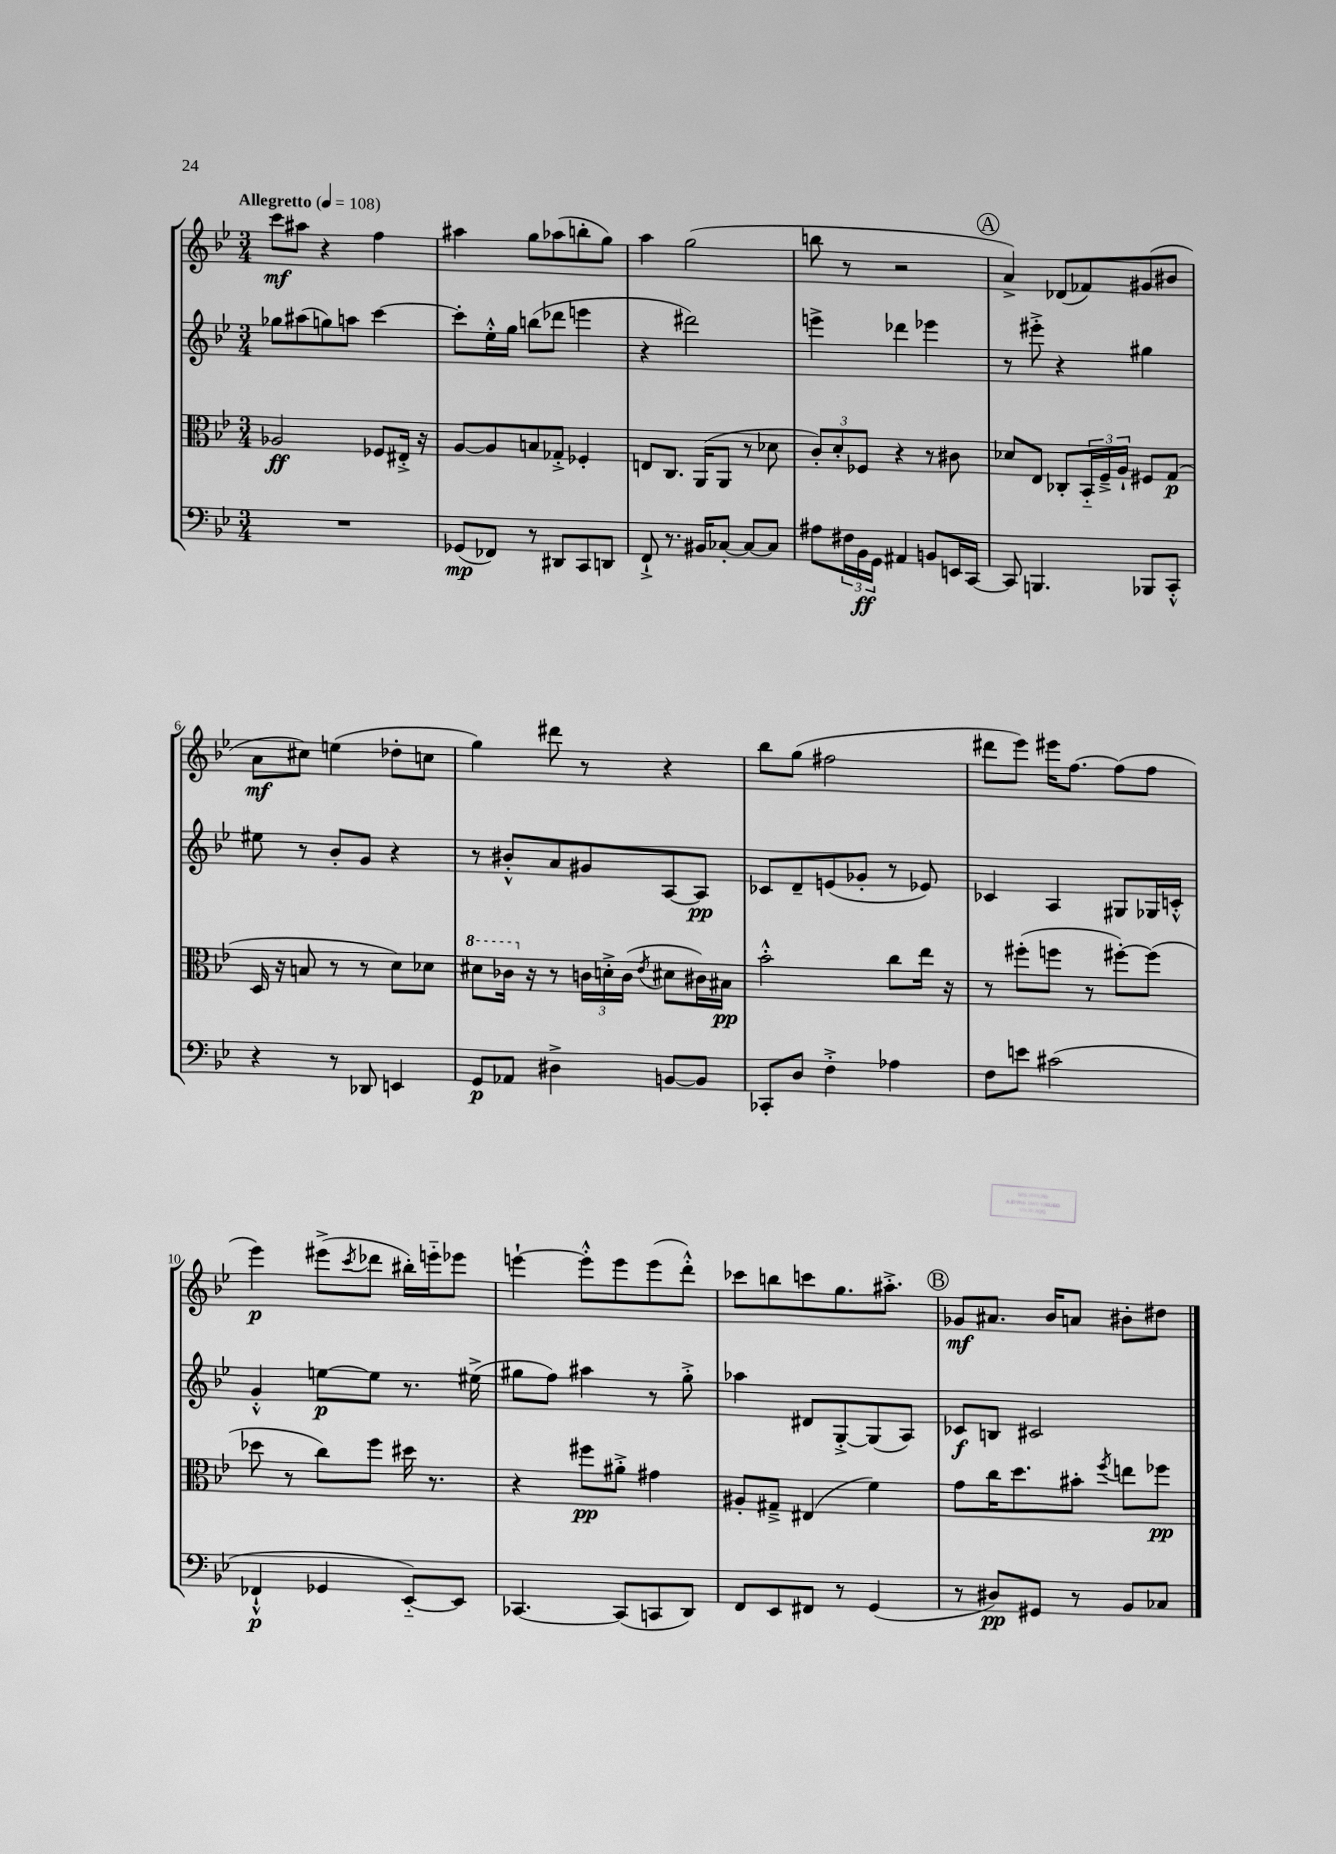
<<
\new StaffGroup <<
\new Staff = "s0" {
    \clef treble \key bes \major \numericTimeSignature \time 3/4 \tempo "Allegretto" 4 = 108
    c'''8\mf ais''8 r4 f''4 |
    ais''4 g''8 aes''8( b''8-. g''8) |
    a''4 g''2( |
    b''8 r8 r2 |
    \mark \markup { \circle "A" } a'4->) des'8( fes'8) gis'8( bis'8 |
    a'8\mf cis''8) e''4( des''8-. c''8 |
    g''4) dis'''8 r8 r4 |
    bes''8 g''8( fis''2 |
    dis'''8 ees'''8) eis'''16 f''8.~ f''8( f''8 |
    ees'''4\p) eis'''8->( \acciaccatura { c'''8 } des'''8 bis''16-.) e'''16-_ ees'''8 |
    e'''4~-! e'''8-.-^ e'''8 e'''8( d'''8-.-^) |
    ces'''8 b''8 c'''8 g''8. ais''8.-.-> |
    \mark \markup { \circle "B" } ges'8\mf ais'8. bes'16 a'8 bis'8-. dis''8 \bar "|." |
}
\new Staff = "s1" {
    \clef treble \key bes \major \numericTimeSignature \time 3/4
    ges''8 ais''8( g''8) a''8 c'''4~ |
    c'''8-. ees''16-.-^ g''16 b''8( des'''8 e'''4 |
    r4 dis'''2) |
    e'''4-> des'''4 ees'''4 |
    \mark \markup { \circle "A" } r8 eis'''8-.-> r4 gis''4 |
    eis''8 r8 bes'8-. g'8 r4 |
    r8 bis'8-.-^ a'8 gis'8 a8~ a8\pp |
    ces'8 d'8-- e'8( ges'8-. r8 ees'8) |
    ces'4 a4 gis8 ges16 c'16-.-^ |
    g'4-.-^ e''8~\p e''8 r8. eis''16->( |
    gis''8 f''8) ais''4 r8 gis''8-.-> |
    aes''4 dis'8 g8~-.-> g8( a8) |
    \mark \markup { \circle "B" } ces'8\f b8 cis'2 \bar "|." |
}
\new Staff = "s2" {
    \clef alto \key bes \major \numericTimeSignature \time 3/4
    aes2\ff fes8 eis16-.-> r16 |
    a8~ a8 b8 ges8-.-> fes4-. |
    e8 c8. a,16( a,8 r8 des'8 |
    \tuplet 3/2 { c'8-.) d'8-. fes8 } r4 r8 cis'8 |
    \mark \markup { \circle "A" } des'8 ees8 ces8-. \tuplet 3/2 { bes,16-_ f16---> a16-! } fis8 g8\p( |
    d16 r16 b8 r8 r8 d'8) des'8 |
    \ottava #1 dis''8 ces''16 \ottava #0 r16 r8 \tuplet 3/2 { c'!16 d'!16-.-> c'16( } \acciaccatura { ees'8 } dis'8 cis'16) bis16\pp |
    bes'2-.-^ c''8 ees''16 r16 |
    r8 fis''8-.( f''8 r8 fis''8~-.) fis''8( |
    des''8 r8 c''8) f''8 dis''16 r8. |
    r4 fis''8\pp ais'8-.-> gis'4 |
    ais8-. gis8---> eis4( f'4) |
    \mark \markup { \circle "B" } g'8 c''16 d''8. bis'8-. \acciaccatura { f''8 } e''8 fes''8\pp \bar "|." |
}
\new Staff = "s3" {
    \clef bass \key bes \major \numericTimeSignature \time 3/4
    R2. |
    ges,8\mp( fes,8) r8 dis,8 c,8 d,8 |
    f,8-!-> r8. bis,16 ces8~-. ces8~ ces8 |
    ais8 \tuplet 3/2 { fis16 bes,16\ff g,16 } ais,4 b,8 e,16 c,16~ |
    \mark \markup { \circle "A" } c,8 b,,4. bes,,8 c,8-.-^ |
    r4 r8 des,8 e,4 |
    g,8\p aes,8 dis4-> b,8~ b,8 |
    ces,8-. d8 f4-.-> aes4 |
    f8 e'8 cis'2( |
    fes,4-!-^\p ges,4 ees,8~-_) ees,8 |
    ces,4.~ ces,8( c,8 d,8) |
    f,8 ees,8 fis,8 r8 g,4( |
    \mark \markup { \circle "B" } r8 dis8\pp) gis,8 r8 bes,8 ces8 \bar "|." |
}
>>
>>
